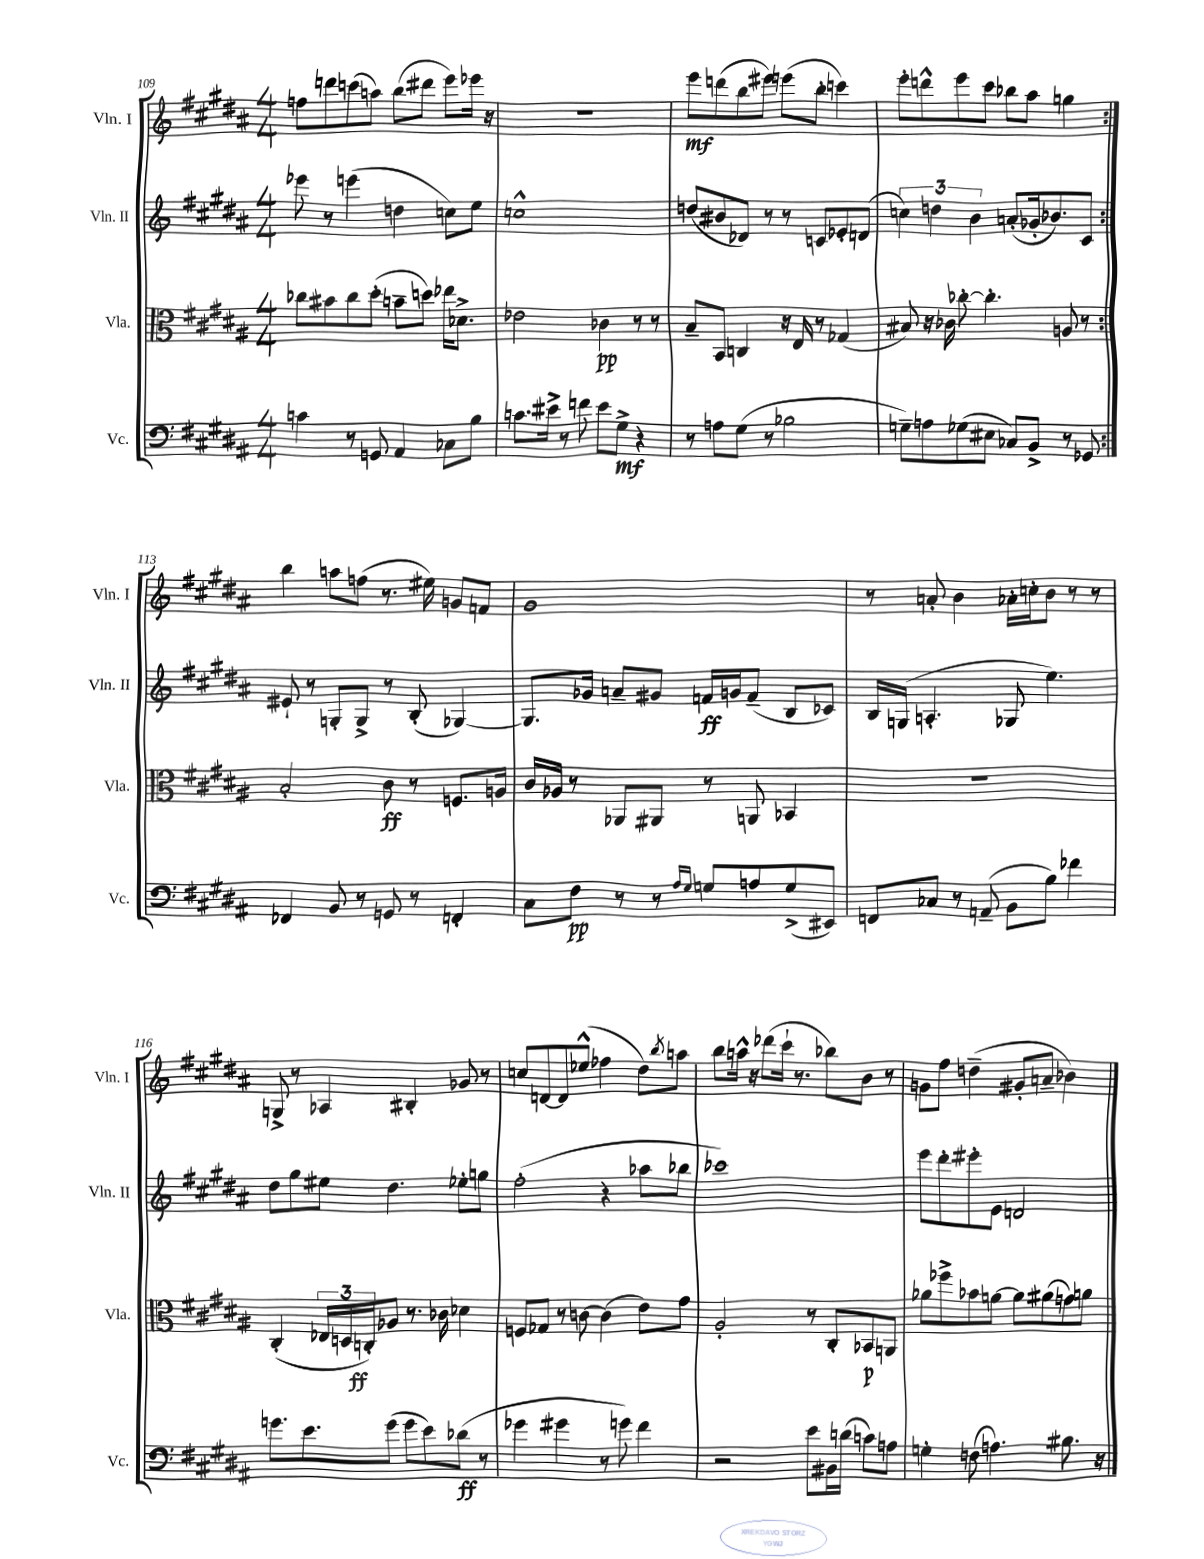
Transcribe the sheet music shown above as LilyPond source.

<<
\new StaffGroup <<
\new Staff = "s0" \with { instrumentName = "Vln. I" shortInstrumentName = "Vln. I" } {
    \clef treble \key b \major \numericTimeSignature \time 4/4
    \repeat volta 2 { f''8 d'''8 c'''8( a''8) b''8( dis'''8 e'''8) ees'''16 r16 |
    R1 |
    e'''8\mf d'''8( b''8 eis'''8) e'''8( b''8-. c'''4) |
    e'''8-. d'''8-^ e'''8 cis'''8 bes''8 ais''8 g''4 | }
    b''4 a''8 f''8( r8. eis''16) g'8 f'8 |
    gis'1 |
    r8 a'8-. b'4 aes'16-. c''16-. b'8 r8 r8 |
    g8-> r8 aes4 bis4-. ges'8 r8 |
    c''8 d'8~ d'8 ees''8-^( fes''4 dis''8) \acciaccatura { b''8 } a''8 |
    b''8 a''16-^ r16 des'''8( cis'''16-! r8. bes''8) b'8 r8 |
    g'8 fis''8 d''4--( gis'8-. a'8-- bes'4) \bar "|." |
}
\new Staff = "s1" \with { instrumentName = "Vln. II" shortInstrumentName = "Vln. II" } {
    \clef treble \key b \major \numericTimeSignature \time 4/4
    \repeat volta 2 { ees'''8 r8 e'''4( d''4 c''8) e''8 |
    c''1-^ |
    d''8( bis'8 des'8) r8 r8 c'8 ees'8-. d'8( |
    \tuplet 3/2 { c''4) d''4 b'4 } a'8-.( ges'16-. bes'8.) cis'8 | }
    eis'8-! r8 g8-. g8-> r8 b8-.( ges4~) |
    ges8. ges'16 a'8-- gis'8 f'16\ff g'16 f'8--( b8 ces'8) |
    b16 g16( a4.-. ges8 e''4.) |
    dis''8 gis''8 eis''8 dis''4. ees''8-. g''8 |
    fis''2-.( r4 aes''8 bes''8 |
    ces'''1) |
    e'''8 dis'''8-. eis'''8-. e'8 d'2 \bar "|." |
}
\new Staff = "s2" \with { instrumentName = "Vla." shortInstrumentName = "Vla." } {
    \clef alto \key b \major \numericTimeSignature \time 4/4
    \repeat volta 2 { ces''8 bis'8 ces''8 dis''8-.( b'8-- d''8) ees''16 des'8.-> |
    ees'2 ces'4\pp r8 r8 |
    b8-- b,8 c4 r16 e16 r8 ges4( |
    bis8) r16 ces'16 ces''8~-. ces''4.-. a8 r8 | }
    b2-. cis'8\ff r8 f8. a16 |
    cis'16 aes16 r8 aes,8 ais,8 r8 a,8 bes,4 |
    r1 |
    cis4-.( \tuplet 3/2 { ees16 d16 c16-.\ff) } aes8 r8. ces'16 des'4 |
    f8 ges8 r8 c'8~ c'4( e'8) gis'8 |
    ais2-. r8 cis8-. bes,8\p a,8 |
    aes'8 fes''8-> bes'8 a'8~ a'8 ais'8( g'8) a'8 \bar "|." |
}
\new Staff = "s3" \with { instrumentName = "Vc." shortInstrumentName = "Vc." } {
    \clef bass \key b \major \numericTimeSignature \time 4/4
    \repeat volta 2 { c'4 r8 g,8 ais,4 ces8 b8 |
    c'8. eis'16-> r8 f'8 eis'8 gis8->\mf r4 |
    r8 a8 gis8( r8 bes2 |
    g8--) a8 ges8( eis8 ces8) b,8-> r8 ges,8 | }
    fes,4 b,8 r8 g,8 r8 f,4-. |
    cis8 fis8\pp r8 r8 \grace { ais16 gis16 } g8 a8 g8->( eis,8) |
    f,8 ces8 r8 a,8--( b,8 b8) fes'4 |
    g'8. e'8. g'8( g'8 e'8) des'8\ff( r8 |
    ges'4 gis'4 r8 g'8) fis'4 |
    r2 e'8 bis,16 d'16( c'8) a8 |
    g4-. f8( a4.) bis8. r16 \bar "|." |
}
>>
>>
\layout { \context { \Score currentBarNumber = #109 } }
